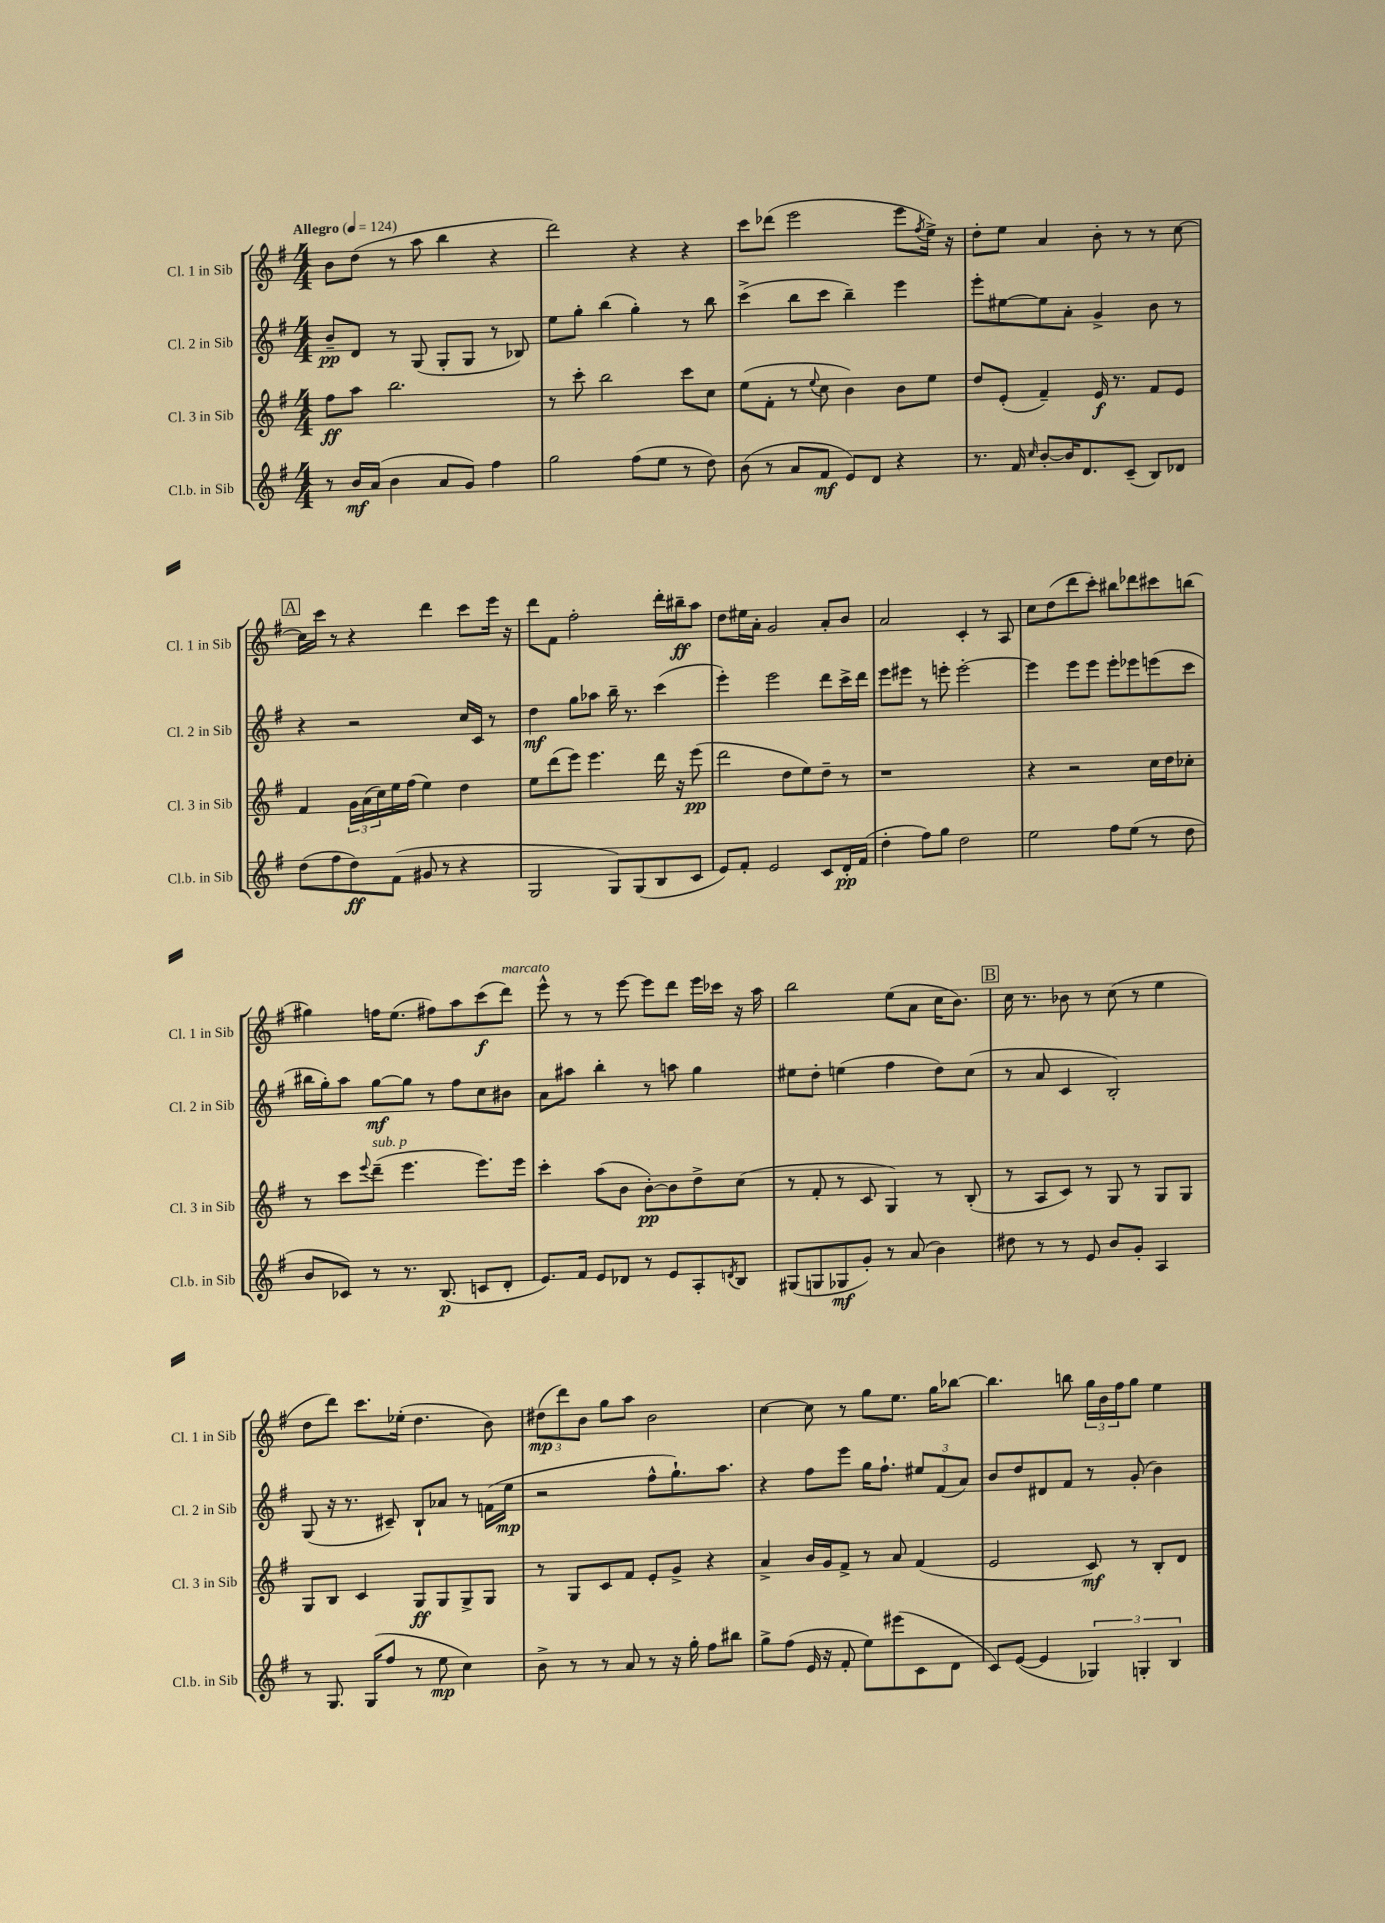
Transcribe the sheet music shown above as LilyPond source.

<<
\new StaffGroup <<
\new Staff = "s0" \with { instrumentName = "Cl. 1 in Sib" shortInstrumentName = "Cl. 1 in Sib" } {
    \clef treble \key g \major \numericTimeSignature \time 4/4 \tempo "Allegro" 4 = 124
    b'8 d''8( r8 a''8 b''4 r4 |
    d'''2) r4 r4 |
    c'''8 des'''8( e'''2 e'''8 \acciaccatura { fis''8 } e''16->) r16 |
    d''8-. e''8 a'4 b'8-. r8 r8 c''8~ |
    \mark \markup { \box "A" } c''16 c'''16 r8 r4 d'''4 c'''8 e'''16 r16 |
    d'''8 fis'8 fis''2-. d'''16-. bis''16--\ff a''8 |
    d''8 eis''16 a'16-. g'2 a'8-. b'8 |
    a'2 c'4-. r8 a8 |
    c''8 d''8( d'''8 c'''8-.) bis''8 des'''8 cis'''8 b''8( |
    gis''4) f''16 e''8.( fis''8) a''8 c'''8\f( d'''8^\markup { \italic "marcato" }) |
    e'''8-^ r8 r8 e'''8~ e'''8 d'''8 e'''16 ces'''16 r16 a''16 |
    b''2 e''8( a'8 c''16 b'8.) |
    \mark \markup { \box "B" } c''16 r8. bes'8 r8 c''8( r8 e''4 |
    d''8 d'''8) c'''8. ees''16-.( d''4. b'8) |
    \tuplet 3/2 { dis''8\mp( d'''8) b'8 } g''8 a''8 b'2 |
    c''4~ c''8 r8 g''8 e''8. g''16 bes''8~ |
    bes''4. b''8 \tuplet 3/2 { g''16 b'16 fis''16 } g''8 e''4 \bar "|." |
}
\new Staff = "s1" \with { instrumentName = "Cl. 2 in Sib" shortInstrumentName = "Cl. 2 in Sib" } {
    \clef treble \key g \major \numericTimeSignature \time 4/4
    b'8--\pp d'8 r8 g8( g8-. g8 r8 bes8) |
    e''8 g''8-. b''4( g''4-.) r8 b''8 |
    c'''4->( b''8 c'''8 b''4--) e'''4 |
    e'''8-. eis''8~ eis''8 a'8-. g'4-> b'8 r8 |
    \mark \markup { \box "A" } r4 r2 c''16 c'16 r8 |
    d''4\mf g''8 aes''8 b''16-- r8. c'''4( |
    e'''4-.) e'''2 d'''8 c'''16-> d'''16 |
    e'''8 eis'''8 r8 e'''8-. e'''2~-. |
    e'''4 e'''8 e'''8 e'''8-. ees'''8 e'''8( c'''8 |
    bis''16 g''16-.) a''8 g''8~\mf g''8 r8 fis''8 c''8 bis'8 |
    a'8 ais''8 b''4-. r8 a''8 g''4 |
    eis''8 d''8-. e''4( fis''4 d''8) c''8( |
    \mark \markup { \box "B" } r8 a'8 c'4 b2-.) |
    g8( r16 r8. cis'8--) b8-! aes'8 r8 f'16( e''16\mp |
    r2 fis''8-^ g''8.-!) a''8. |
    r4 fis''8 e'''8 g''16 fis''8.-! \tuplet 3/2 { eis''8 fis'8( a'8) } |
    b'8 d''8 dis'8 fis'8 r8 g'8-.( b'4) \bar "|." |
}
\new Staff = "s2" \with { instrumentName = "Cl. 3 in Sib" shortInstrumentName = "Cl. 3 in Sib" } {
    \clef treble \key g \major \numericTimeSignature \time 4/4
    fis''8\ff a''8 b''2. |
    r8 c'''8-. b''2 c'''8 c''8 |
    e''8( fis'8-. r8 \appoggiatura { e''8 } c''8 b'4) b'8 e''8 |
    d''8 e'8-.( fis'4--) e'16\f r8. fis'8 e'8 |
    \mark \markup { \box "A" } fis'4 \tuplet 3/2 { g'16 a'16( c''16) } e''16 fis''16( e''4) d''4 |
    e''8 d'''8( e'''8) e'''4. d'''16 r16 e'''8\pp( |
    d'''2 d''8 e''8) d''8-- r8 |
    r1 |
    r4 r2 c''16 d''16 ces''8-. |
    r8 c'''8 \appoggiatura { e'''8 } d'''8--^\markup { \italic "sub. p" }( e'''4. e'''8.) e'''16 |
    c'''4-. a''8( b'8 b'8~-.\pp) b'8 d''8-> c''8( |
    r8 fis'8-. r8 c'8 g4) r8 b8-.( |
    \mark \markup { \box "B" } r8 a8 c'8) r8 g8 r8 g8 g8 |
    g8 b8 c'4 g8\ff g8 g8-> g8 |
    r8 g8 c'8 fis'8 e'8-. g'8-> r4 |
    a'4-> b'16 g'16 fis'8-> r8 a'8 fis'4( |
    e'2 c'8\mf) r8 b8-. d'8 \bar "|." |
}
\new Staff = "s3" \with { instrumentName = "Cl.b. in Sib" shortInstrumentName = "Cl.b. in Sib" } {
    \clef treble \key g \major \numericTimeSignature \time 4/4
    r8 b'16\mf a'16( b'4 a'8 g'8) fis''4 |
    g''2 fis''8( e''8 r8 d''8) |
    b'8( r8 a'8 fis'8\mf e'8) d'8 r4 |
    r8. fis'16 \grace { c''16 } b'8~-. b'16 d'8. c'8--( b8) des'8 |
    \mark \markup { \box "A" } d''8( fis''8 d''8\ff) fis'8( gis'8 r8 r4 |
    g2 g8) g8( b8 c'8 |
    e'8) fis'8-. e'2 c'8 d'16-.\pp fis'16( |
    d''4-. fis''8) g''8 d''2 |
    e''2 fis''8 e''8( r8 d''8 |
    b'8 ces'8) r8 r8. b8.\p( c'8 d'8-. |
    e'8.) fis'16 e'8 des'8 r8 e'8 a8-. \acciaccatura { d'8 } b8 |
    gis8( g8 ges8\mf g'8-.) r8 a'8( b'4) |
    \mark \markup { \box "B" } dis''8 r8 r8 e'8 b'8 g'8-. a4 |
    r8 g8. g16( fis''8 r8 e''8\mp c''4) |
    b'8-> r8 r8 a'8 r8 r16 g''16-. fis''8 bis''8 |
    g''8-> fis''8( e'16 r16 fis'8-. e''8) eis'''8( c'8 d'8 |
    c'8) e'8~( e'4 \tuplet 3/2 { ges4) g4-. b4 } \bar "|." |
}
>>
>>
\layout { \context { \Score \remove "Bar_number_engraver" } }
